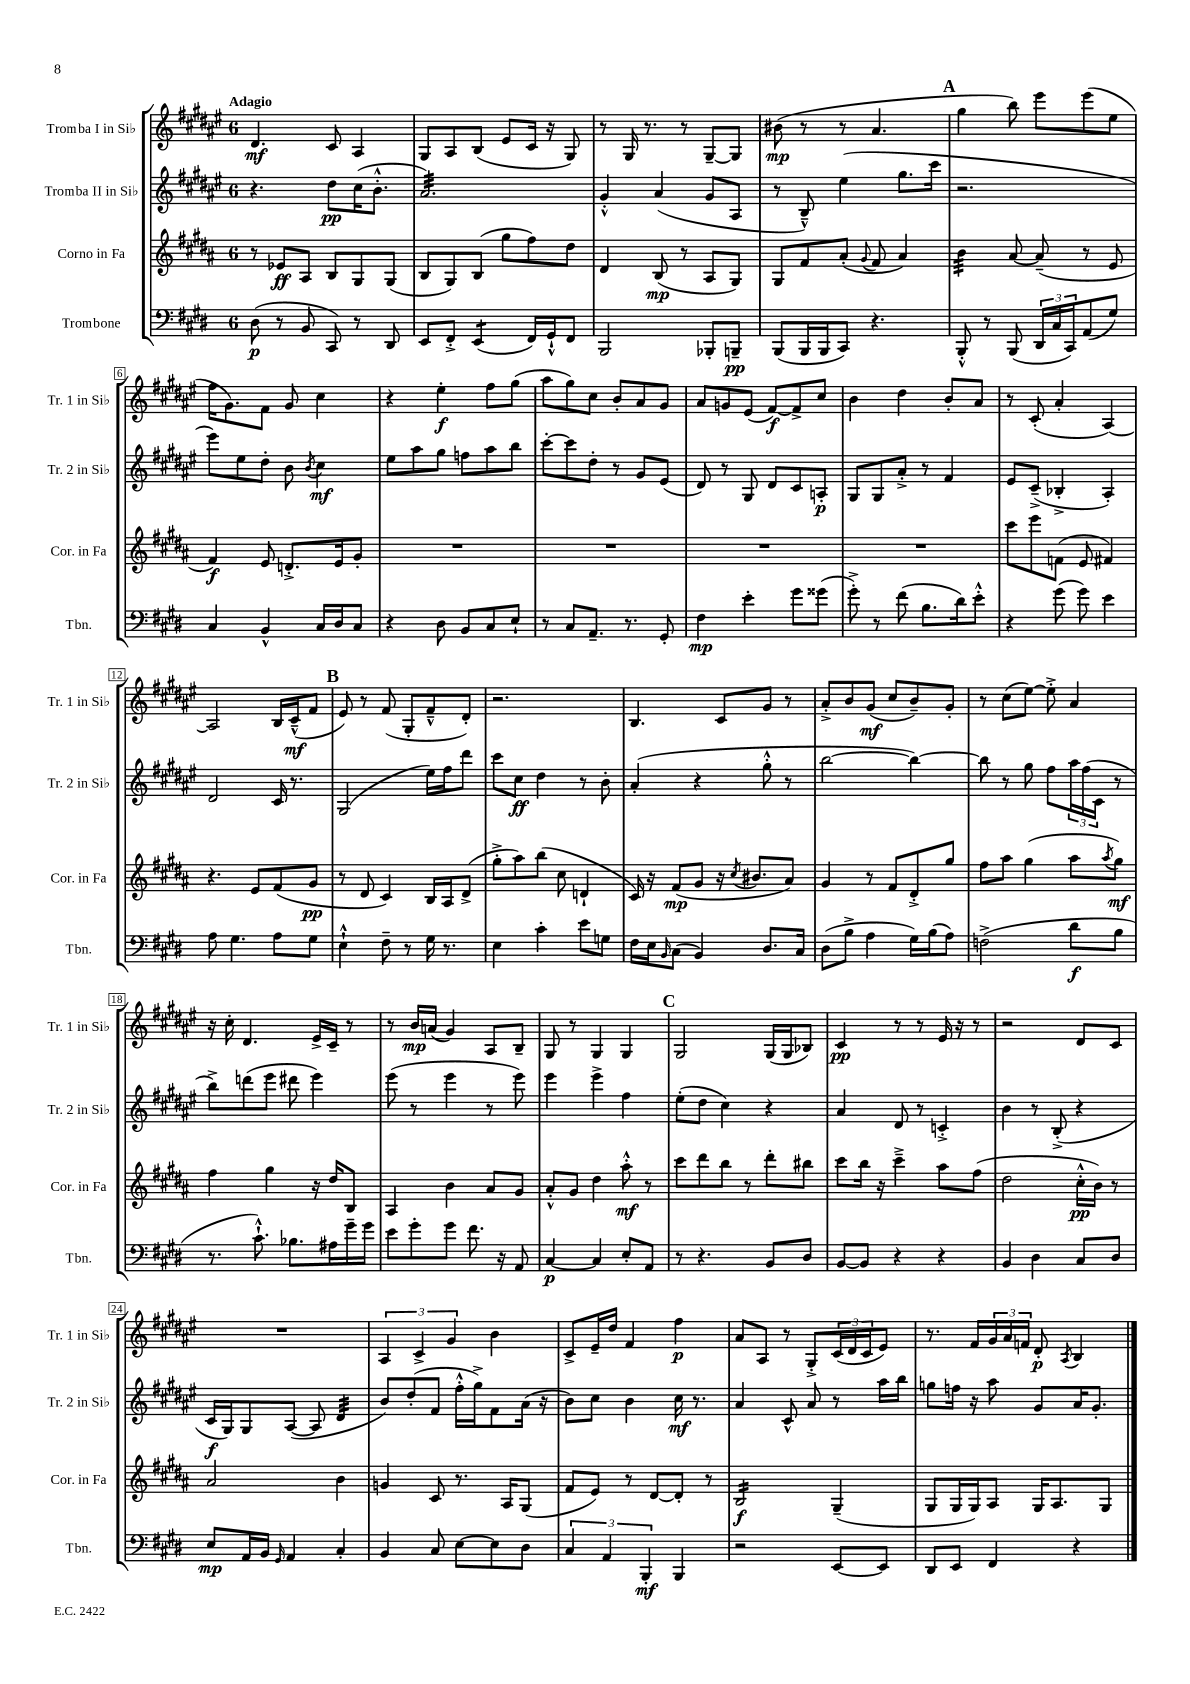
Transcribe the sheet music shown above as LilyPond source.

<<
\new StaffGroup <<
\new Staff = "s0" \with { instrumentName = "Tromba I in Sib" shortInstrumentName = "Tr. 1 in Sib" } {
    \clef treble \key fis \major \once \override Staff.TimeSignature.style = #'single-digit \time 6/8 \tempo "Adagio"
    dis'4.\mf cis'8 ais4 |
    gis8 ais8 b8( eis'8 cis'16 r16 gis8) |
    r8 gis16 r8. r8 gis8~-- gis8 |
    bis'8\mp( r8 r8 ais'4. |
    \mark \markup { \bold "A" } gis''4 b''8) eis'''8 eis'''8( eis''8 |
    fis''16 gis'8.) fis'8 gis'8 cis''4 |
    r4 eis''4-.\f fis''8 gis''8( |
    ais''8 gis''8) cis''8 b'8-. ais'8 gis'8 |
    ais'8 g'8 eis'8( fis'8~\f) fis'8-> cis''8 |
    b'4 dis''4 b'8-. ais'8 |
    r8 cis'8-.( ais'4-. ais4~) |
    ais2 b16 cis'16---^\mf( fis'8 |
    \mark \markup { \bold "B" } eis'8) r8 fis'8( gis8-. fis'8---^ dis'8-.) |
    r2. |
    b4. cis'8 gis'8 r8 |
    ais'8-.-> b'8 gis'8\mf( cis''8 b'8--) gis'8-. |
    r8 cis''8( eis''8~) eis''8-.-> ais'4 |
    r16 cis''16-. dis'4. eis'16-> cis'16-- r8 |
    r8 b'16\mp a'16( gis'4) ais8 b8-- |
    gis8 r8 gis4 gis4 |
    \mark \markup { \bold "C" } gis2 gis16( gis16 bes8) |
    cis'4\pp r8 r8 eis'16 r16 r8 |
    r2 dis'8 cis'8 |
    R2. |
    \tuplet 3/2 { ais4 cis'4-> gis'4 } b'4 |
    cis'8-> eis'16-- dis''16 fis'4 fis''4\p |
    ais'8 ais8 r8 gis8-.-> \tuplet 3/2 { cis'16( dis'16 cis'16 } eis'8) |
    r8. fis'16 \tuplet 3/2 { gis'16 ais'16 f'16 } dis'8-.\p \acciaccatura { ais8 } b4 \bar "|." |
}
\new Staff = "s1" \with { instrumentName = "Tromba II in Sib" shortInstrumentName = "Tr. 2 in Sib" } {
    \clef treble \key fis \major \once \override Staff.TimeSignature.style = #'single-digit \time 6/8
    r4. dis''8\pp cis''16( b'8.-.-^ |
    ais'2.:32) |
    gis'4-.-^ ais'4( gis'8 ais8 |
    r8 b8---^) eis''4( gis''8. cis'''16 |
    \mark \markup { \bold "A" } r2. |
    eis'''8) eis''8 dis''8-. b'8 \acciaccatura { b'8 } cis''4\mf |
    eis''8 ais''8 gis''8 f''8 ais''8 b''8 |
    cis'''8~-. cis'''8 dis''8-. r8 gis'8 eis'8( |
    dis'8) r8 gis8 dis'8 cis'8 a8-.\p |
    gis8 gis8 ais'8-.-> r8 fis'4 |
    eis'8 cis'8--->( bes4-.-> ais4-.) |
    dis'2 cis'16 r8. |
    \mark \markup { \bold "B" } gis2( eis''16) fis''16 dis'''8 |
    cis'''8 cis''8\ff dis''4 r8 b'8-. |
    ais'4-.( r4 gis''8-.-^ r8 |
    b''2~ b''4~) |
    b''8 r8 gis''8 fis''8 \tuplet 3/2 { ais''16 fis''16( cis'16 } r8 |
    b''8->) d'''8( eis'''8 dis'''8 eis'''4) |
    eis'''8( r8 eis'''4 r8 eis'''8) |
    eis'''4 eis'''4-> fis''4 |
    \mark \markup { \bold "C" } eis''8-.( dis''8 cis''4) r4 |
    ais'4 dis'8 r8 c'4-.-> |
    b'4 r8 b8-.->( r4 |
    cis'16\f gis16) gis8 ais8~( ais8 dis'4:32 |
    b'8) dis''8-.( fis'8 fis''16-.-^ gis''16->) fis'8 ais'16( r16 |
    b'8) cis''8 b'4 cis''16\mf r8. |
    ais'4 cis'8-^ ais'8 r8 ais''16 b''16 |
    g''8 f''16 r16 ais''8 gis'8 ais'16 gis'8.-. \bar "|." |
}
\new Staff = "s2" \with { instrumentName = "Corno in Fa" shortInstrumentName = "Cor. in Fa" } {
    \clef treble \key b \major \once \override Staff.TimeSignature.style = #'single-digit \time 6/8
    r8 ees'8\ff ais8 b8 gis8 gis8( |
    b8 gis8) b8( gis''8 fis''8) dis''8 |
    dis'4 b8\mp( r8 ais8 gis8) |
    gis8 fis'8 ais'8-.( \appoggiatura { gis'8 } fis'8 ais'4) |
    \mark \markup { \bold "A" } b'4:32 ais'8~ ais'8--( r8 e'8 |
    fis'4\f) e'8 d'8.-.-> e'16 gis'8-. |
    R2. |
    R2. |
    R2. |
    R2. |
    cis'''8 e'''8 f'8( e'8 fis'4) |
    r4. e'8 fis'8( gis'8\pp |
    \mark \markup { \bold "B" } r8 dis'8 cis'4) b16 ais16 dis'8->( |
    gis''8-.-> ais''8) b''8( cis''8 d'4-! |
    cis'16) r16 fis'8\mp( gis'8 r16 \acciaccatura { cis''8 } bis'8. ais'8) |
    gis'4 r8 fis'8 dis'8-.-> gis''8 |
    fis''8 ais''8 gis''4( ais''8 \acciaccatura { ais''8 } gis''8\mf) |
    fis''4 gis''4 r16 dis''16 b8 |
    ais4 b'4 ais'8 gis'8 |
    ais'8-.-^ gis'8 dis''4 ais''8-.-^\mf r8 |
    \mark \markup { \bold "C" } cis'''8 dis'''8 b''8 r8 dis'''8-. bis''8 |
    cis'''8 b''16 r16 cis'''4---> ais''8 fis''8( |
    dis''2 cis''16-.-^\pp b'16) r8 |
    ais'2 b'4 |
    g'4 cis'8 r8. ais16 gis8( |
    fis'8 e'8) r8 dis'8~ dis'8-. r8 |
    b2:16\f gis4--( |
    gis8 gis16 gis16) ais8 gis16 ais8. gis8 \bar "|." |
}
\new Staff = "s3" \with { instrumentName = "Trombone" shortInstrumentName = "Tbn." } {
    \clef bass \key e \major \once \override Staff.TimeSignature.style = #'single-digit \time 6/8
    dis8\p( r8 b,8 cis,8) r8 dis,8 |
    e,8 fis,8-.-> e,4:8( fis,16) gis,16-!-^ fis,8 |
    b,,2 bes,,8-. b,,8--\pp |
    b,,8( b,,16 b,,16 cis,8) r4. |
    \mark \markup { \bold "A" } b,,8-.-^ r8 b,,8( \tuplet 3/2 { dis,16 cis16 cis,16) } a,8( gis8) |
    cis4 b,4-^ cis16 dis16 cis8 |
    r4 dis8 b,8 cis8 e8-! |
    r8 cis8 a,8.-- r8. gis,8-. |
    fis4\mp e'4-. gis'8 gisis'8( |
    gis'8-.->) r8 fis'8( b8. dis'16) e'8-.-^ |
    r4 gis'8( gis'8) e'4 |
    a8 gis4. a8 gis8 |
    \mark \markup { \bold "B" } e4-!-^ fis8-- r8 gis16 r8. |
    e4 cis'4-. e'8 g8 |
    fis16 e16 \grace { b,16 } cis8( b,4) dis8. cis16 |
    dis8( b8-> a4 gis16) b16( a8) |
    f2->( dis'8\f b8 |
    r8. cis'8.-!-^) bes8. ais16 gis'16-- gis'16 |
    e'8 gis'8-. gis'8 fis'8. r16 a,8 |
    cis4~\p cis4 e8-. a,8 |
    \mark \markup { \bold "C" } r8 r4. b,8 dis8 |
    b,8~ b,8 r4 r4 |
    b,4 dis4 cis8 dis8 |
    e8\mp a,16 b,16 \grace { gis,16 } a,4 cis4-. |
    b,4 cis8 e8~ e8 dis8 |
    \tuplet 3/2 { cis4 a,4 b,,4-.\mf } b,,4 |
    r2 e,8~ e,8 |
    dis,8 e,8 fis,4 r4 \bar "|." |
}
>>
>>
\layout { \context { \Score \override BarNumber.stencil = #(make-stencil-boxer 0.1 0.3 ly:text-interface::print) } }
